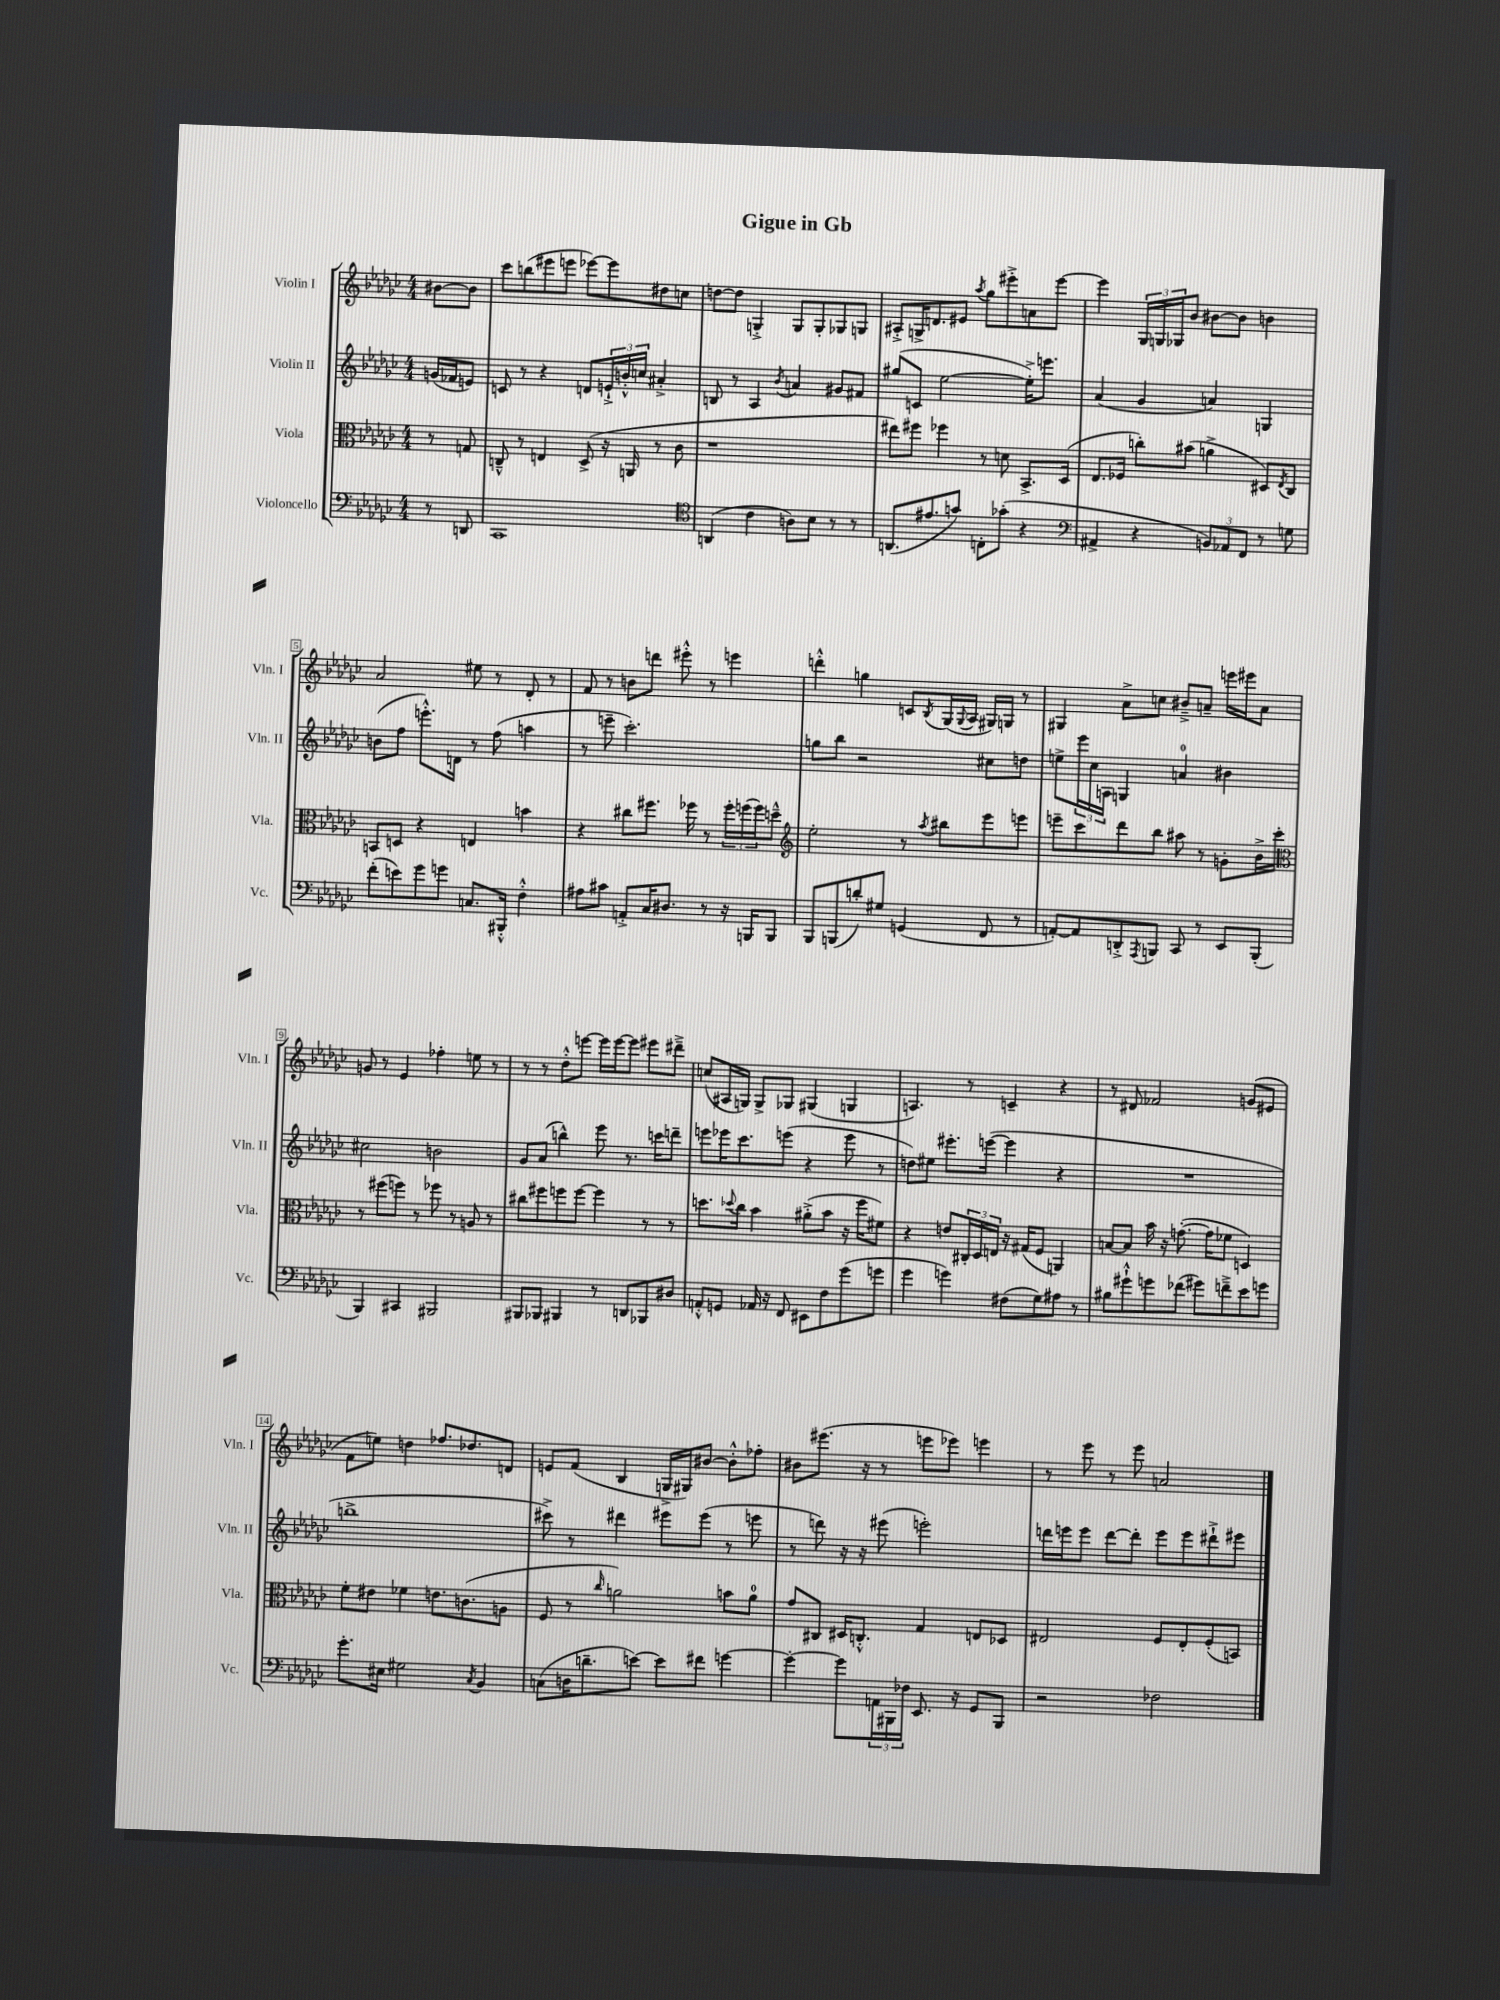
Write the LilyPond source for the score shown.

\header { title = "Gigue in Gb" }
<<
\new StaffGroup <<
\new Staff = "s0" \with { instrumentName = "Violin I" shortInstrumentName = "Vln. I" } {
    \clef treble \key ges \major \numericTimeSignature \time 4/4 \partial 4
    bis'8~ bis'8 |
    ces'''8 b''8( eis'''8 e'''8 ees'''8~) ees'''8 dis''8 c''8 |
    d''8~ d''8 g4-.-> g8 g8-. ges8 g8 |
    ais8-.-> g16-> d'8. eis'8 \acciaccatura { aes''8 } ges''8 eis'''8-.-> a'8 eis'''8~ |
    eis'''4 \tuplet 3/2 { ges16 g16 ges16 } bes'8 bis'8~ bis'8 b'4 |
    aes'2 eis''8 r8 des'8-. r8 |
    f'8 r8 b'8 d'''8 eis'''8-.-^ r8 e'''4 |
    d'''4-.-^ g''4 c'8 \acciaccatura { bes8 } ges16( \appoggiatura { ges8 } aes16 gis16) g16 r8 |
    gis4 aes'8-> c''8 bis'8---> a'8-- e'''16 eis'''16 a'8 |
    g'8 r8 ees'4 fes''4-. e''8 r8 |
    r8 r8 des''8-.-^ e'''8~ e'''16 e'''16~ e'''8 eis'''8 dis'''8---> |
    c''8( ais16 g16) g8-> ges8 gis4( g4 |
    a4.) r8 c'4-- r4 |
    r8 dis'8 fes'2 g'8( eis'8 |
    f'8 e''8) d''4 fes''8. des''8. d'8 |
    e'8 f'8( bes4 g16-> gis16) bis'8~ bis'8-.-^ fes''8-. |
    bis'8 eis'''8.( r16 r8 e'''8 ees'''8) e'''4 |
    r8 ees'''8 r8 ees'''8 a'2 \bar "|." |
}
\new Staff = "s1" \with { instrumentName = "Violin II" shortInstrumentName = "Vln. II" } {
    \clef treble \key ges \major \numericTimeSignature \time 4/4 \partial 4
    g'16( fes'16 e'8) |
    c'8 r8 r4 d'8 \tuplet 3/2 { e'16-!-> b'16-.-^ c''16 } ais'4-.-> |
    b8 r8 aes4 \acciaccatura { bes'8 } a'4 gis'8 fis'8 |
    gis''8( c'8 ees''2~ ees''16-.->) e'''8. |
    aes'4( ges'4 a'4) g4 |
    b'8( f''8 e'''8.-.-^) d'16 r8 f''8( a''4 |
    r8 e'''8-- ces'''2.-.) |
    g''8 bes''8 r2 cis''8 d''8 |
    e''8-> \tuplet 3/2 { ees'''16 ces''16 a16 } g4 a'4-0 bis'4 |
    cis''2 b'2 |
    ges'8 aes'8( b''4-^) ees'''8 r8. c'''16 d'''8-- |
    e'''8 ees'''16 ces'''8. e'''8( r4 e'''8 r8 |
    d''8) eis''8 eis'''8.-. e'''16~( e'''4 r4 |
    R1 |
    b''1-> |
    cis'''8->) r8 dis'''4 eis'''8 eis'''8( r8 e'''8 |
    r8 d'''8) r16 r16 eis'''8( e'''2-.) |
    d'''16 e'''16 e'''8 d'''8~ d'''8-. e'''8 e'''8 dis'''8-!-> eis'''8 \bar "|." |
}
\new Staff = "s2" \with { instrumentName = "Viola" shortInstrumentName = "Vla." } {
    \clef alto \key ges \major \numericTimeSignature \time 4/4 \partial 4
    r8 g8 |
    c8---^ r8 e4 des8->( r16 a,16 r8 ces'8 |
    r1 |
    eis''8) fis''8 fes''4 r8 d'8 bes,8.-> des16( |
    ees8. fes16 c''8-.) bis'8( a'4-> dis8) \acciaccatura { ees8 } ces8 |
    b,8 d8 r4 e4 b'4 |
    r4 cis''8 fis''8. fes''16 r8 \tuplet 3/2 { fes''16-. f''16( f''16) } d''8---^ |
    \clef treble ees''2-. r8 \acciaccatura { aes''8 } bis''8 ees'''8 e'''8 |
    e'''8-- ces'''8 des'''8 bes''8 ais''8 r8 g'8-. bes'16-> ces'''16-. |
    \clef alto r8 fis''8( f''8) r8 fes''8 r8 a8 r8 |
    cis''8 fis''8 f''8 f''8~ f''4 r8 r8 |
    d''8. \appoggiatura { des''8 } ces''16 bes'4 ais'8-.->( bes'8 r16 f''16 fis'8) |
    r4 e'8 \tuplet 3/2 { cis16-. des16 e16 } r16 gis16( f8 a,4) |
    b8~ b8 bes'16 r16 g'8.~-.( g'16 fes'8 d4) |
    f'8-. eis'8 fes'4 e'8. c'8.( a8 |
    f8 r8 \grace { ces''16 } a'2) b'8 a'8-0 |
    ges'8 cis8 dis16 c8.-.-^ ges4 e8 des8 |
    eis2 f8 eis8-. f8-.( b,8) \bar "|." |
}
\new Staff = "s3" \with { instrumentName = "Violoncello" shortInstrumentName = "Vc." } {
    \clef bass \key ges \major \numericTimeSignature \time 4/4 \partial 4
    r8 d,8 |
    ces,1 |
    \clef tenor a,4( ces'4 a8) bes8 r8 r8 |
    a,8.( eis'8. g'8) c8-. ges'8-.( r4 |
    \clef bass ais,4-> r4 \tuplet 3/2 { b,8) aes,8 f,8 } r8 g8 |
    f'8-.( e'8) ges'8 g'8 c8. bis,,16-.-^ f4-.-^ |
    ais8 cis'8 a,8-.-> ces16 dis8. r8 r16 b,,16 b,,8 |
    bes,,8 b,,8( d'8-.) gis8 g,4( f,8 r8 |
    a,8~-.) a,8 d,8-.-> \acciaccatura { aes,,8 } b,,8 ces,8 r8 ees,8 b,,8-.( |
    bes,,4) cis,4 bis,,2 |
    bis,,8 bes,,8 bis,,4 r8 d,8 bes,,8 dis8 |
    a,8-.-^ g,8 aes,16 r16 f,8 eis,8 f8 ges'8( g'8 |
    ges'4 g'4) fis8( ges8) ais8 r8 |
    bis8 gis'8-!-^ g'8 fes'8( gis'8) f'8---> ees'8 g'8 |
    ges'8.-. eis16 gis2 \acciaccatura { ces8 } bes,4 |
    c8( d16 d'8.-- e'8~) e'8 fis'8 g'4~ |
    g'4~-. g'8 \tuplet 3/2 { a,16 bis,,16 fes16 } ees,8. r16 ges,8 bis,,8 |
    r2 fes2 \bar "|." |
}
>>
>>
\layout { \context { \Score \override BarNumber.stencil = #(make-stencil-boxer 0.1 0.3 ly:text-interface::print) } }
